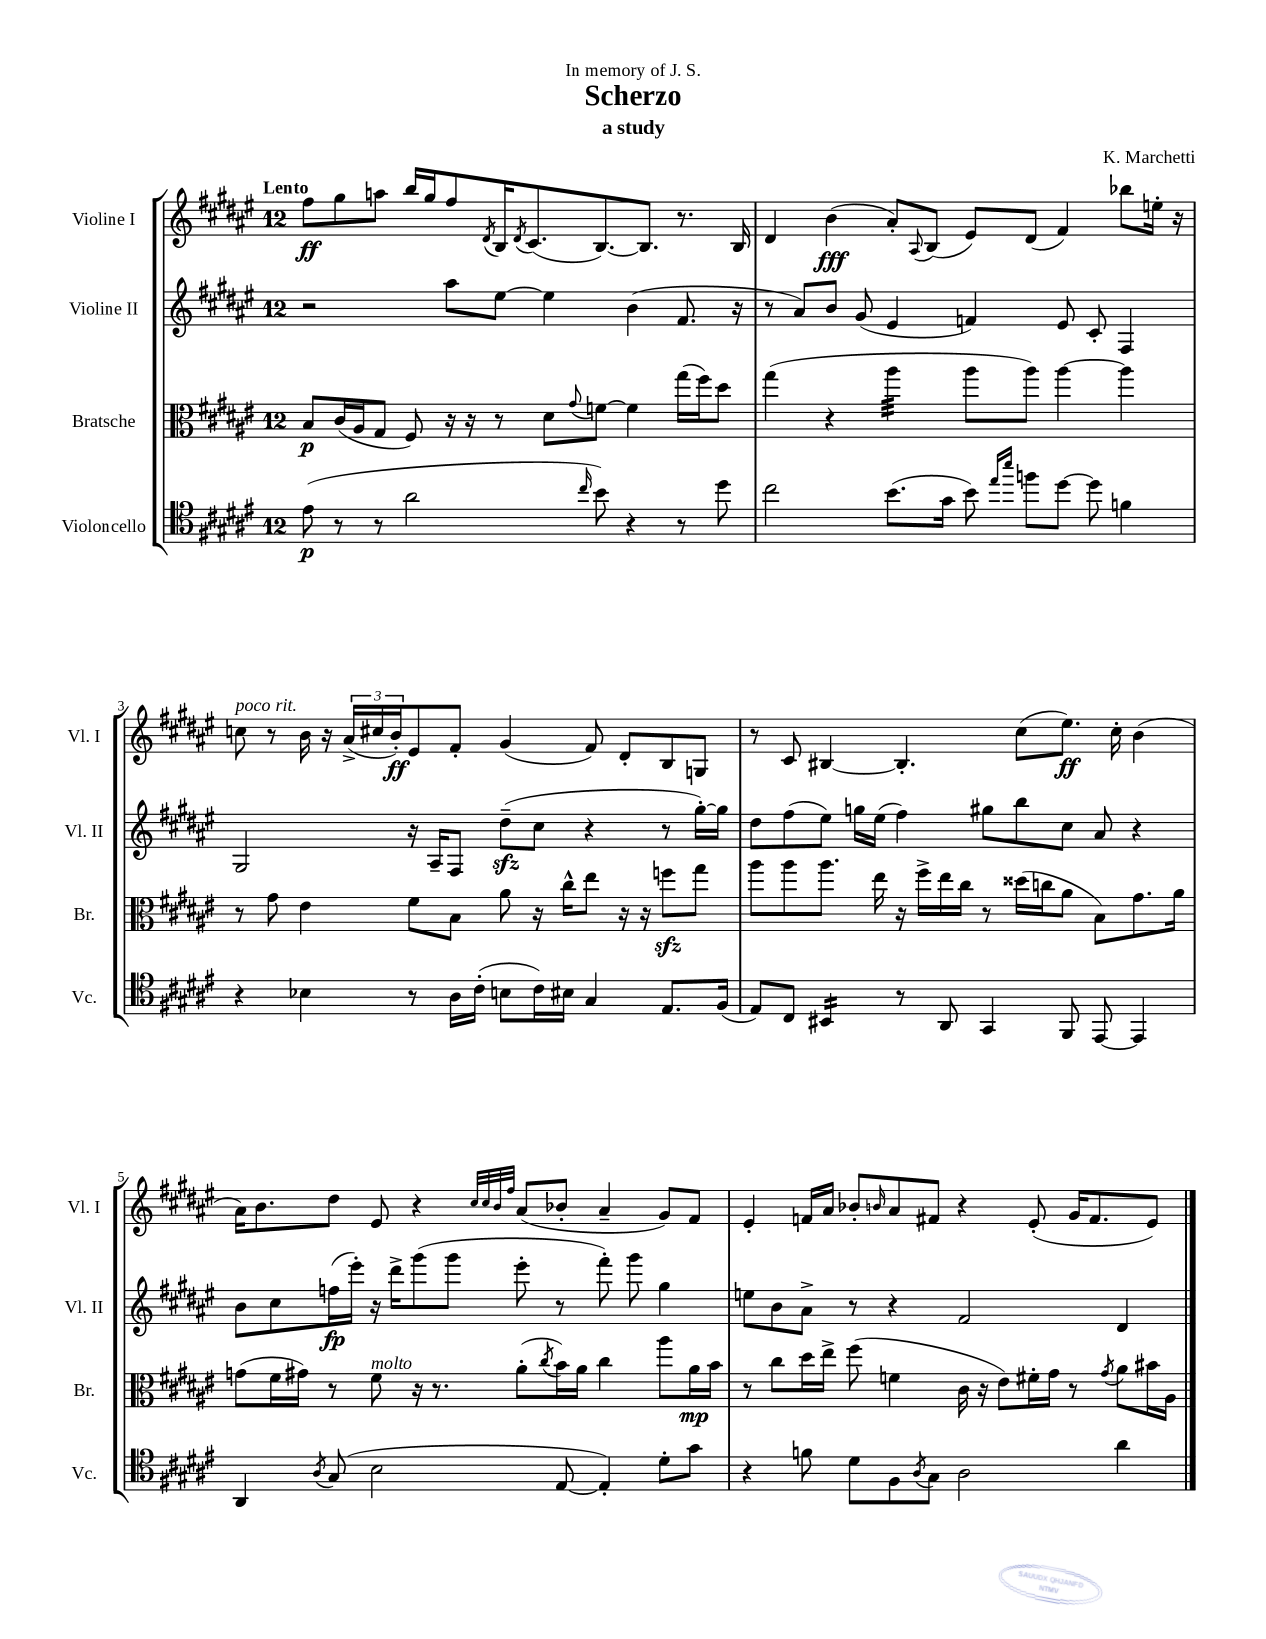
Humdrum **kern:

**kern	**kern	**kern	**kern
*staff4	*staff3	*staff2	*staff1
*clefC4	*clefC3	*clefG2	*clefG2
*k[f#c#g#d#a#e#]	*k[f#c#g#d#a#e#]	*k[f#c#g#d#a#e#]	*k[f#c#g#d#a#e#]
*M12/8	*M12/8	*M12/8	*M12/8
(8e#	8B	2r	8ff#
8r	(16c#	.	8gg#
.	16A#	.	.
8r	8G#	.	8aa
2a#	8F#)	.	16bb
.	.	.	16gg#
.	16r	8aa#	8ff#
.	16r	.	.
.	.	.	8qd#
.	8r	[8ee#	16B
.	.	.	8qd#
.	.	.	(8.c#
.	8d#	4ee#]	.
16qqcc#	8qqg#	.	.
8b)	[8f	.	[8.B)
4r	4f]	(4b	.
.	.	.	8.B]
8r	(16gg#	8.f#	8.r
.	16ff#)	.	.
8dd#	8dd#	.	.
.	.	16r	16B
=	=	=	=
2cc#	(4gg#	8r	4d#
.	.	8a#)	.
.	4r	8b	(4b
.	.	(8g#	.
(8.b	4aa#	4e#	8a#')
.	.	.	8qqA#
.	.	.	(8B
16g#	.	.	.
8b)	8aa#	4f)	8e#)
16qqee#	.	.	.
16qqbb	.	.	.
8ff	8aa#)	.	(8d#
[8dd#	[4aa#	8e#	4f#)
8dd#]	.	8c#'	.
4f	4aa#]	4F#	8bb-
.	.	.	16ee'
.	.	.	16r
=	=	=	=
4r	8r	2G#	8cc
.	8g#	.	8r
4B-	4e#	.	16b
.	.	.	16r
.	.	.	(24a#^
.	.	.	24cc#
.	.	.	24b')
8r	8f#	16r	8e#
.	.	16A#~	.
16A#	8B	8F#	8f#'
(16c#'	.	.	.
8B	8a#	(8dd#~	(4g#
16c#)	16r	8cc#	.
16B#	16cc#^^	.	.
4G#	8ee#	4r	8f#)
.	16r	.	8d#'
.	16r	.	.
8.E#	8ff	8r	8B
.	8gg#	[16gg#')	8G
(16F#	.	16gg#]	.
=	=	=	=
8E#)	8aa#	8dd#	8r
8C#	8aa#	(8ff#	8c#
4BB#	8.aa#	8ee#)	[4B#
.	.	16gg	.
.	16ee#	(16ee#	.
8r	16r	4ff#)	4.B#']
.	16ff#^	.	.
8AA#	16ee#	.	.
.	16cc#	.	.
4GG#	8r	8gg#	.
.	(16dd##	8bb	(8cc#
.	16cc	.	.
8FF#	8a#	8cc#	8.ee#)
[8EE#	8B)	8a#	.
.	.	.	16cc#'
4EE#]	8.g#	4r	(4b
.	16a#	.	.
=	=	=	=
4AA#	(8g	8b	16a#)
.	.	.	8.b
.	16f#	8cc#	.
.	16g#)	.	.
8qA#	.	.	.
(8G#	8r	(16ff	8dd#
.	.	16eee#')	.
2B	8f#	16r	8e#
.	.	16ddd#^	.
.	16r	(8ggg#	4r
.	8.r	.	.
.	.	8ggg#	.
.	.	.	32qqcc#
.	.	.	32qqcc#
.	.	.	32qqb
.	.	.	32qqff#
.	(8a#'	8eee#'	(8a#
.	8qcc#	.	.
[8E#	16b)	8r	8b-'
.	16a#	.	.
4E#'])	4cc#	8fff#')	4a#~
.	.	8ggg#	.
8d#'	8aa#	4gg#	8g#)
8g#	16a#	.	8f#
.	16b	.	.
=	=	=	=
4r	8r	8ee	4e#'
.	8cc#	8b	.
8f	16dd#	8a#^	16f
.	16ee#^	.	16a#
8d#	(8ff#	8r	8b-'
.	.	.	16qqb
8F#	4f	4r	8a#
8qA#	.	.	.
8G#	.	.	8f#
2A#	16c#	2f#	4r
.	16r	.	.
.	8e#)	.	.
.	16f#'	.	(8e#'
.	16g#	.	.
.	8r	.	16g#
.	.	.	8.f#
.	8qg#	.	.
4a#	8a#	4d#	.
.	16b#	.	8e#)
.	16A#	.	.
==	==	==	==
*-	*-	*-	*-
